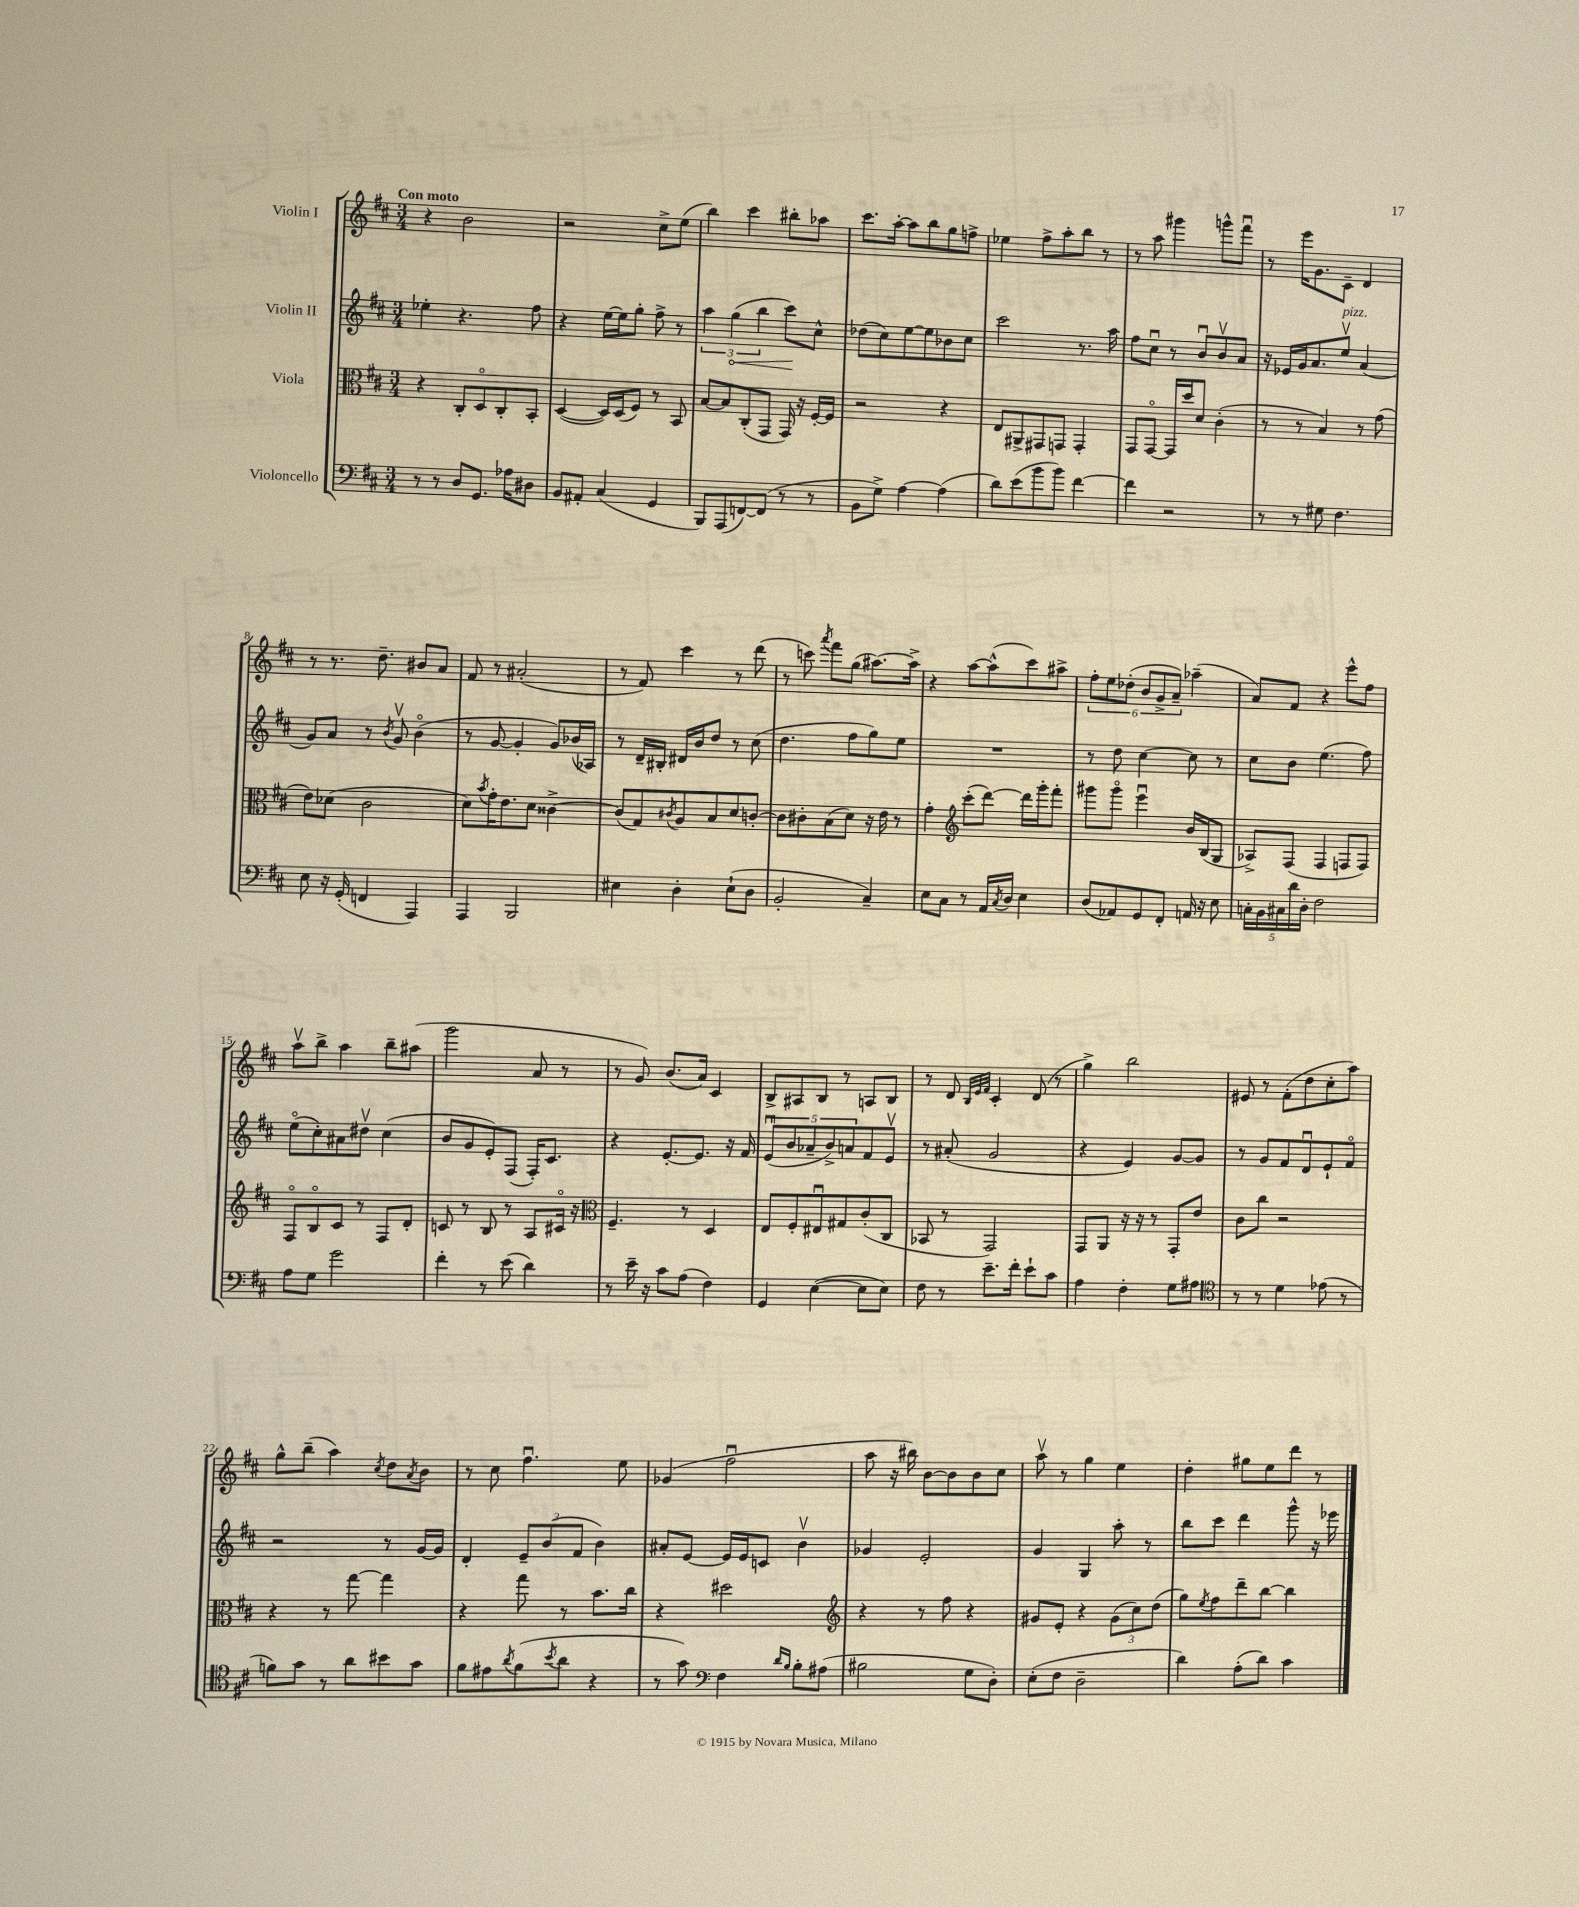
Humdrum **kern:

**kern	**kern	**kern	**kern
*staff4	*staff3	*staff2	*staff1
*clefF4	*clefC3	*clefG2	*clefG2
*k[f#c#]	*k[f#c#]	*k[f#c#]	*k[f#c#]
*M3/4	*M3/4	*M3/4	*M3/4
8r	4r	4ee-'	4r
8r	.	.	.
8D	8C#'	4.r	2b
8.GG	8Do	.	.
.	8C#'	.	.
16A-	.	.	.
8D#	8BB'	8ff#	.
=	=	=	=
8BB	([4D	4r	2r
8AA#'	.	.	.
(4C#	16D])	[16ee	.
.	(16D	16ee]	.
.	8F#)	8gg'	.
4GG	8r	8ff#^	8cc#^
.	8BB	8r	(8ee
=	=	=	=
8BBB)	[8B	6aa	4bb)
(8AAA	8B]	.	.
.	.	(6gg	.
[8FF)	(8C#'	.	4ccc#
.	.	6bb	.
(8FF]	8GG	.	.
8r	16GG)	8ccc#)	8bb#'
.	16r	.	.
8r	[16F#'	8cc#^^	8aa-
.	16F#]	.	.
=	=	=	=
8BB	2r	(8dd-	8.ccc#
8G^)	.	8cc#)	.
.	.	.	[16aa'
[4A	.	[8ee	8aa]
.	.	8ee]	8bb
(4A]	4r	8b-	8gg
.	.	8cc#	8ff^
=	=	=	=
8d)	8E	2ccc#	4ee-
(8e	8AA#^	.	.
8b	8GG#	.	8ff#^
8b)	8GG	.	8aa'
[4f#	4GG'	8.r	8bb
.	.	.	8r
.	.	16aa	.
=	=	=	=
4f#]	8GG	8ff#	8r
.	[8GGo	8cc#u	8aa
2r	16GG]	8r	4ggg#
.	16dd	.	.
.	8d	8bu	.
.	(4c#'	8bv	8ggg^^
.	.	8a	8fff#u
=	=	=	=
8r	8r	16r	8r
.	.	16e-	.
8r	8r	16g	16eee
.	.	8.a	8.g
8G#	4B)	.	.
4.F#	.	8eev	8c#~
.	8r	(4a	4d
.	(8g	.	.
=	=	=	=
8E	8e)	8g)	8r
16r	(8d-	8a	8.r
(16GG'	.	.	.
4FF	2c#	8r	.
.	.	.	8.dd~
.	.	8qb	.
.	.	8gv	.
4AAA)	.	(4bo	8b#
.	.	.	8a
=	=	=	=
4AAA	8d)	8r	8f#
.	8qb	.	.
.	16g'	[8g	8r
.	8.e	.	.
2BBB	.	4g']	(2a#'
.	8d	.	.
.	[4c##^	8g)	.
.	.	(16b-	.
.	.	16A-)	.
=	=	=	=
4E#	(8c##]	8r	8r
.	8G)	16d~	8f#)
.	.	16B#'	.
.	8qc#	.	.
4D'	8A	16d#	4ccc#
.	.	16b	.
.	8B	8dd	.
(8E#`	8d	8r	8r
8D	[8c'	(8cc#	(8ddd
=	=	=	=
2BB'	8c]	4.dd	8r
.	8c#'	.	8ccc)
.	.	.	8qaaa
.	(8B	.	8fff#
.	8d)	8ff#	(8gg
4C#~)	16r	8gg)	[8.aa#)
.	16e	.	.
.	8r	8ee	.
.	.	.	16aa#^]
=	=	=	=
8E	4g'	2.r	4r
8C#	.	.	.
*	*clefG2	*	*
8r	(8ccc#'	.	[8aa
16AA	[8ddd)	.	(8aa^^]
8qC#	.	.	.
16D	.	.	.
4E	16ddd]	.	8ccc#)
.	16ggg'	.	.
.	8fff#'	.	8aa#^
=	=	=	=
(8D	8ggg#	8r	12ff#'
.	.	.	12ee
8AA-)	8ggg#o	8dd	.
.	.	.	(12dd-'
8GG	4eeeu	[4cc#	12b
.	.	.	12g^
8FF#'	.	.	.
.	.	.	12a~)
16AA	16b	8cc#]	(4aa-~
16r	(16B	.	.
8E	8G	8r	.
=	=	=	=
20C'	8A-^)	8cc#	8a)
20BB	.	.	.
20C#	.	.	.
.	(8F#	8b	8f#
20d	.	.	.
20D'	.	.	.
2F#	4F#	(4.ee	4r
.	8F	.	8eee^^
.	8F)	8ff#)	8ff#
=	=	=	=
8A	8F#o	(8eeo	8aav
8G	8Bo	8cc#')	8bb^
2g	8c#	8a#	4aa
.	8r	8dd#v	.
.	8F#	(4cc#	8bb~
.	8d'	.	(8aa#
=	=	=	=
4f#'	8c	8b	2ggg
.	8r	8g	.
8r	8B	8e')	.
(8e	8r	(8F#	.
4d)	8A	16F#')	8a
.	.	8.c#	.
.	16c#o	.	8r
.	16r	.	.
=	=	=	=
*	*clefC3	*	*
8r	4.F#~	4r	8r
16e~	.	.	8g)
16r	.	.	.
8c#	.	[8.e'	(8.b
(8A	8r	.	.
.	.	8.e]	16a)
4F#)	4D	.	4c#
.	.	16r	.
.	.	16f#	.
=	=	=	=
4GG	8E	(10eu	8B^
.	.	10b	.
.	8F#'	.	8A#
.	.	10a-~	.
([4E	8E#u	.	8B
.	.	10b^)	.
.	8G#	.	8r
.	.	10a	.
8E]	(8c#'	8f#	8A
8E)	8C#	8ev	8B
=	=	=	=
8F#	8BB-	8r	8r
8r	8r	(8a#'	8d
.	.	.	32qqB
.	.	.	32qqe
.	.	.	32qqf#
8.e~	2GG)	2g	4c#'
16f#'	.	.	.
8e`	.	.	(8d
8c#	.	.	8r
=	=	=	=
4A	8GG	4r	4gg^)
.	8AA	.	.
4F#'	16r	4e)	2bb
.	16r	.	.
.	8r	.	.
8G	8GG'	[8g	.
8A#	8e	8g]	.
=	=	=	=
*clefC4	*	*	*
8r	8c#	8r	8e#
8r	8cc#	8g	8r
4d	2r	8f#	(8f#'
.	.	8du	8dd
(8e-	.	8e`	8cc#'
8r	.	8f#o	8aa)
=	=	=	=
8f)	4r	2r	8gg^^
8g	.	.	(8bb~
8r	8r	.	4aa)
8a	[8gg	.	.
.	.	.	8qcc#
8b#	4gg]	8r	8dd
.	.	.	8qa
8g	.	[16g	8b
.	.	16g]	.
=	=	=	=
8f#	4r	4d'	8r
8e#	.	.	8cc#
8qa	.	.	.
(8f#	8gg	12e~	4.ff#u
.	.	(12b	.
8qb	.	.	.
8a	8r	.	.
.	.	12f#	.
4r	8.b	4b)	.
.	.	.	8ee
.	16cc#	.	.
=	=	=	=
8r	4r	8a#'	(4g-
8g)	.	[8e	.
*clefF4	*	*	*
4F#	2dd#	16e]	2ff#u
.	.	16e	.
.	.	8c	.
16qqd	.	.	.
16qqB	.	.	.
8B'	.	4bv	.
(8A#	.	.	.
=	=	=	=
*	*clefG2	*	*
2B#	4r	4g-	8aa
.	.	.	16r
.	.	.	16bb#)
.	8r	2e'	[8b
.	8ff#	.	8b]
8G	4r	.	8b
8D')	.	.	8cc#
=	=	=	=
(8E'	8g#	4g	8aav
8F#	8e'	.	8r
2D~	4r	4G	4gg
.	(12g#	8aa'	4ee
.	12cc#)	.	.
.	.	8r	.
.	(12dd	.	.
=	=	=	=
4d)	8gg)	8bb	4dd'
.	8qee	.	.
.	8ff#	8ccc#	.
(8A'	8ddd~	4ddd	8gg#
8d)	[8bb	.	8ee
4c#	4bb]	8ggg^^	8ddd
.	.	16r	8r
.	.	16eee-	.
==	==	==	==
*-	*-	*-	*-
